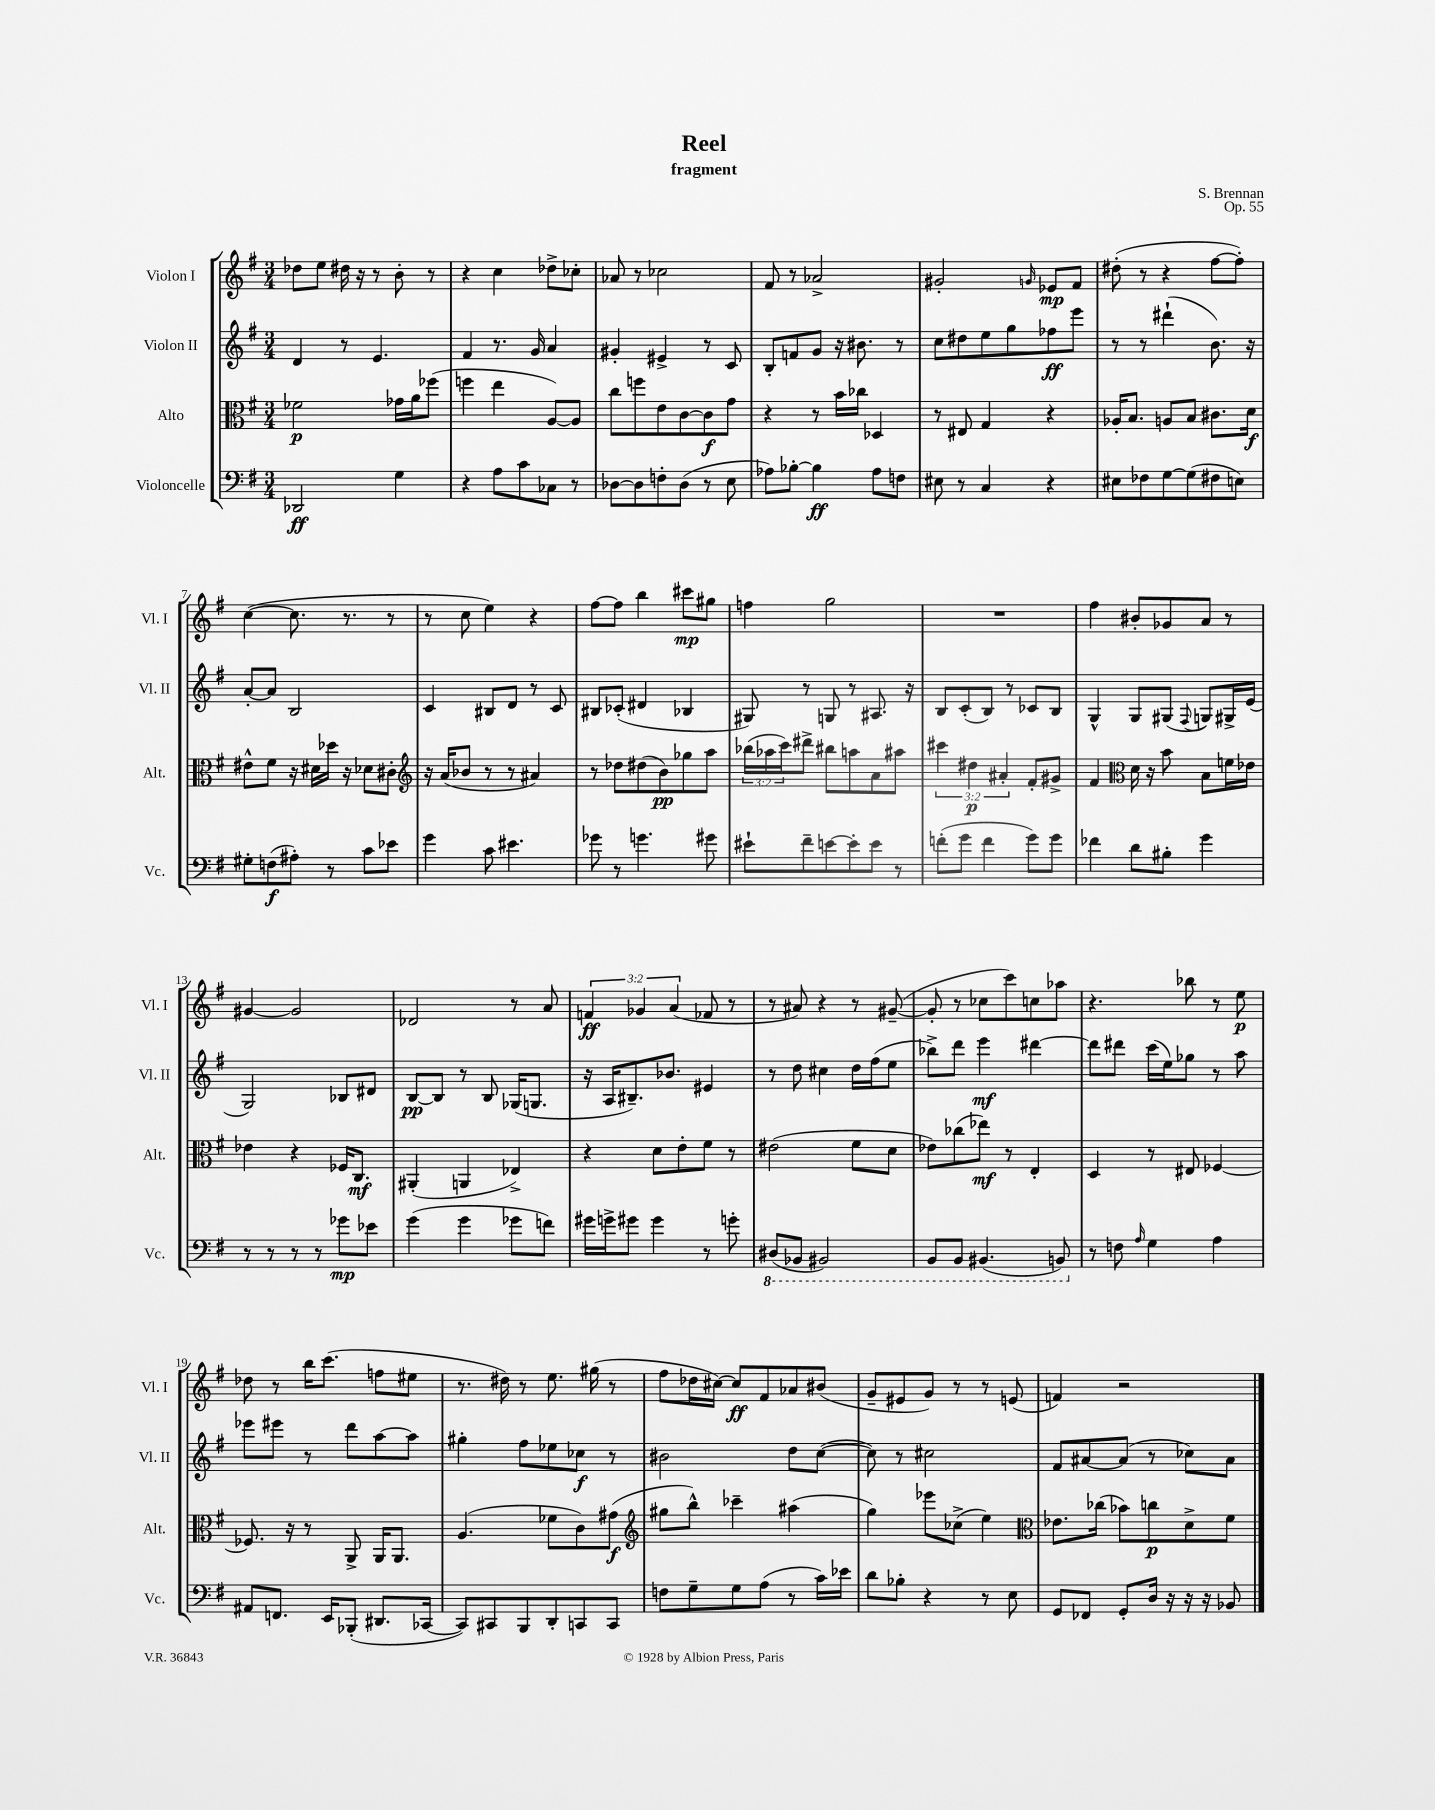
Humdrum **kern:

**kern	**kern	**kern	**kern
*staff4	*staff3	*staff2	*staff1
*clefF4	*clefC3	*clefG2	*clefG2
*k[f#]	*k[f#]	*k[f#]	*k[f#]
*M3/4	*M3/4	*M3/4	*M3/4
2DD-	2f-	4d	8dd-
.	.	.	8ee
.	.	8r	16dd#
.	.	.	16r
.	.	4.e	8r
4G	16g-	.	8b'
.	16a	.	.
.	(8ff-	.	8r
=	=	=	=
4r	4ff	4f#	4r
8A	4ee	8.r	4cc
8c	.	.	.
.	.	16g	.
8C-	[8A)	4a	8dd-^
8r	8A]	.	8cc-'
=	=	=	=
[8D-	8cc	4g#'	8a-
8D-]	8ff	.	8r
8F'	8e	4e#^	2cc-
(8D-	[8c	.	.
8r	8c]	8r	.
8E	8g	8c	.
=	=	=	=
8A-)	4r	8B'	8f#
[8B-'	.	8f	8r
4B-]	8r	8g	2a-^
.	16b	16r	.
.	16cc-	8.b#	.
8A-	4D-	.	.
8F	.	8r	.
=	=	=	=
8E#	8r	8cc	2g#'
8r	8E#	8dd#	.
4C	4G	8ee	.
.	.	8gg	.
.	.	.	16qqg
4r	4r	8ff-	8e-
.	.	8eee	8f#
=	=	=	=
8E#	16A-'	8r	(8dd#'
.	8.B	.	.
8F-	.	8r	8r
[8G	8A	(4ddd#`	4r
(8G]	8B	.	.
8F#	8.c#	8.b)	[8ff#
8E)	.	.	8ff#'])
.	16d	16r	.
=	=	=	=
8G#'	8e#^^	[8a'	([4cc
(8F	8f#	8a]	.
8A#')	16r	2B	8.cc]
.	16d#	.	.
8r	16dd-	.	.
.	16r	.	8.r
8c	8d-	.	.
8e-	8c#'	.	8r
=	=	=	=
*	*clefG2	*	*
4g	16r	4c	8r
.	(16a	.	.
.	8b-	.	8cc
8c	8r	8B#	4ee)
4.e#	8r	8d	.
.	4a#)	8r	4r
.	.	8c	.
=	=	=	=
8g-	8r	8B#	[8ff#
8r	8dd-	(8c-'	8ff#]
4.g	(8dd#	4d#	4bb
.	8b)	.	.
.	8gg-	4B-	8ccc#
8g#	8aa	.	8gg#
=	=	=	=
8e#`	(24bb-	8G#)	4ff
.	24aa-	.	.
.	24ccc)	.	.
8f#~	8ddd#^	8r	.
[8e	8bb#	8G	2gg
8e']	8aa	8r	.
8e	8a	8.A#	.
8r	8aa#	.	.
.	.	16r	.
=	=	=	=
(8f'	6ccc#	8B	2.r
8g	.	(8c'	.
.	6dd#	.	.
4f	.	8B)	.
.	6a#'	.	.
.	.	8r	.
8g)	8f#'	8c-	.
8g	8g#^	8B	.
=	=	=	=
4f-	4f#	4G^^	4ff#
*	*clefC3	*	*
8d	16d	8G	8b#'
.	16r	.	.
8B#'	8b	(8G#	8g-
.	.	8qqF#	.
4g	8B	8G)	8a
.	16f	16G#^	8r
.	16e-	(16e	.
=	=	=	=
8r	4e-	2G)	[4g#
8r	.	.	.
8r	4r	.	2g#]
8r	.	.	.
8g-	16F-	8B-	.
.	8.C	.	.
8e-	.	8d#	.
=	=	=	=
(4g	(4AA#'	[8B	2d-
.	.	8B]	.
4g	4AA	8r	.
.	.	8B	.
8g-	4E-^)	(16G-	8r
.	.	8.G	.
8f)	.	.	8a
=	=	=	=
16g#	4r	16r	6f
16g^	.	16A	.
8g#	.	8.B#~)	.
.	.	.	6g-
4g#	8d	.	.
.	.	8.b-	.
.	.	.	(6a
.	8e'	.	.
8r	8f#	4e#	8f-
8g'	8r	.	8r
=	=	=	=
(8DD#	(2e#	8r	8r
8BBB-	.	8dd	8a#)
2BBB#)	.	4cc#	4r
.	8f#	16dd	8r
.	.	(16ff#	.
.	8d	8ee	([8g#~
=	=	=	=
8BBB	8e-)	8bb-^)	8g#']
8BBB	(8cc-	8ddd	8r
(4.BBB#	8ee-)	4eee	8cc-
.	8r	.	8ccc)
.	4E'	[4ddd#	8cc
8BBB)	.	.	8aa-
=	=	=	=
8r	4D	8ddd#]	4.r
8F	.	8ddd#	.
16qqA	.	.	.
4G	8r	(16ccc	.
.	.	16ee)	.
.	8E#	8gg-	8bb-
4A	[4F-	8r	8r
.	.	8aa	8ee
=	=	=	=
8AA#	8.F-]	8eee-	8dd-
8.FF	.	8eee#	8r
.	16r	.	.
.	8r	8r	16bb
16EE	.	.	(8.ccc
(8BBB-'	8AA^	8ddd	.
8.DD#	16AA	[8aa	8ff
.	8.AA	.	.
.	.	8aa]	8ee#
[16CC-	.	.	.
=	=	=	=
8CC-])	(4.A	4gg#'	8.r
8CC#	.	.	.
.	.	.	16dd#)
8BBB	.	8ff#	8r
8DD'	8f-	8ee-	8.ee
8CC	8c)	8cc-	.
.	.	.	(16gg#
8CC	(8g#	8r	8r
=	=	=	=
*	*clefG2	*	*
8F	8gg#	2b#	8ff#
8G~	8bb^^)	.	16dd-
.	.	.	[16cc#)
8G	4ccc-~	.	8cc#]
(8A	.	.	8f#
8r	(4aa#	8dd	8a-
16c)	.	([8cc	(8b#
16e-	.	.	.
=	=	=	=
8d	4gg)	8cc])	8g~
8B-'	.	8r	8e#
4r	8eee-	2cc#	8g)
.	(8cc-^	.	8r
8r	4ee)	.	8r
8E	.	.	(8e
=	=	=	=
*	*clefC3	*	*
8GG	8.e-	8f#	4f)
8FF-	.	[8a#	.
.	(16cc-	.	.
8GG'	8b-)	(8a#]	2r
16D	8cc	8r	.
16r	.	.	.
16r	8d^	8cc-)	.
16r	.	.	.
8BB-	8f#	8a#	.
==	==	==	==
*-	*-	*-	*-
